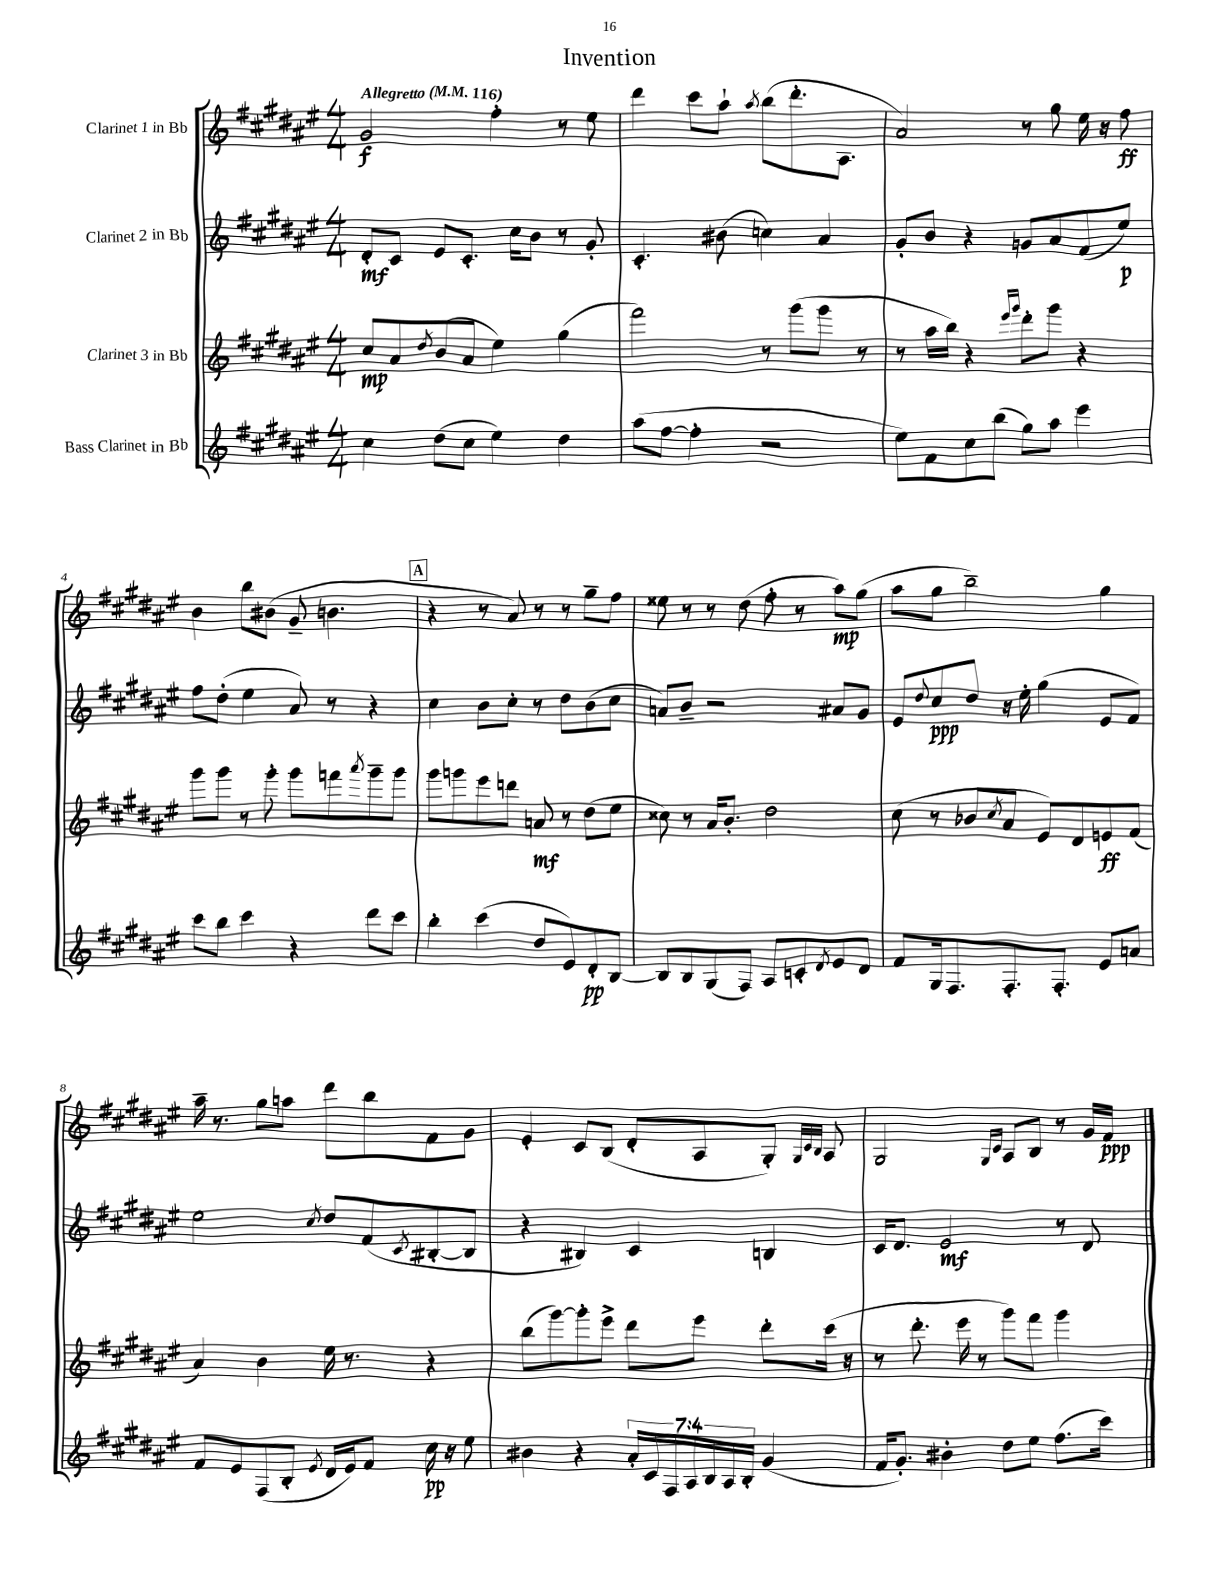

**kern	**kern	**kern	**kern
*staff4	*staff3	*staff2	*staff1
*clefG2	*clefG2	*clefG2	*clefG2
*k[f#c#g#d#a#e#]	*k[f#c#g#d#a#e#]	*k[f#c#g#d#a#e#]	*k[f#c#g#d#a#e#]
*M4/4	*M4/4	*M4/4	*M4/4
*MM116	*MM116	*MM116	*MM116
4cc#	8cc#	8d#'	2g#
.	8a#	8c#	.
.	8qdd#	.	.
(8dd#	(8b	8e#	.
8cc#	8a#	8.c#'	.
4ee#)	4ee#)	.	4ff#'
.	.	16cc#	.
.	.	8b	.
4dd#	(4gg#	8r	8r
.	.	8g#'	8ee#
=	=	=	=
(8aa#	2fff#)	4.c#'	4ddd#
[8ff#	.	.	.
4ff#']	.	.	8ccc#
.	.	(8b#	8aa#`
.	.	.	8qaa#
2r	8r	4cc)	(8bb
.	(8ggg#	.	8.ddd#'
.	8ggg#	4a#	.
.	.	.	8.A#
.	8r	.	.
=	=	=	=
8ee#)	8r	8g#'	2a#)
8f#	16aa#	8b	.
.	16bb)	.	.
8cc#	4r	4r	.
(8bb	.	.	.
.	16qqeee#	.	.
.	16qqggg#	.	.
8gg#)	8ddd#'	8g	8r
8aa#	8ggg#	8a#	8gg#
4eee#	4r	(8f#	16ee#
.	.	.	16r
.	.	8ee#)	8ff#
=	=	=	=
8ccc#	8ggg#	8ff#	4b
8bb	8ggg#	(8dd#'	.
4ccc#	8r	4ee#	8bb
.	8ggg#'	.	(8b#
4r	8ggg#	8a#)	8g#~
.	8fff	8r	4.b
.	8qaaa#	.	.
8ddd#	8ggg#~	4r	.
8ccc#	8ggg#	.	.
=	=	=	=
4bb'	8ggg#	4cc#	4r
.	8ggg	.	.
(4ccc#	8eee#	8b	8r
.	8ddd	8cc#'	8a#)
8dd#	8a	8r	8r
8e#)	8r	8dd#	8r
8d#'	(8dd#	(8b	8gg#~
[8B	8ee#	8cc#	8ff#
=	=	=	=
8B]	8cc##)	8a)	8ee##
8B	8r	8b~	8r
(8G#	16a#	2r	8r
.	8.b'	.	.
8F#)	.	.	(8dd#
8A#	2dd#	.	8ff#'
8c'	.	.	8r
8qd#	.	.	.
8e#	.	8a#	8aa#)
8d#	.	8g#	(8gg#
=	=	=	=
8f#	(8cc#	8e#	8aa#
.	.	8qqdd#	.
16G#	8r	8cc#	8gg#
8.F#	.	.	.
.	8b-	8dd#	2bb~)
.	8qcc#	.	.
8.F#'	8a#	16r	.
.	.	16ee#'	.
.	8e#)	(4gg#	.
8.F#'	.	.	.
.	8d#	.	.
8e#	8e	8e#	4gg#
8a	(8f#	8f#)	.
=	=	=	=
8f#	4a#)	2ee#	16aa#~
.	.	.	8.r
8e#	.	.	.
(8F#	4b	.	8gg#
8B'	.	.	8aa
8qe#	.	8qcc#	.
16d#	16ee#	8dd#	8ddd#
16e#)	8.r	.	.
8f#	.	(8f#	8bb
.	.	8qc#	.
16cc#	4r	[8B#'	8f#
16r	.	.	.
8ee#	.	8B#]	8g#
=	=	=	=
4b#	(8bb	4r	4e#'
.	[8ggg#)	.	.
4r	8ggg#']	4B#)	8c#
.	8eee#^	.	(8B
28a#'	8ddd#	4c#	8d#'
28c#	.	.	.
28F#	.	.	.
28A#	.	.	.
.	8eee#	.	8A#
28B	.	.	.
28A#	.	.	.
28B'	.	.	.
(4g#	8ddd#'	4B	8G#')
.	.	.	32qqG#
.	.	.	32qqc#
.	.	.	32qqB
.	(16ccc#	.	8A#
.	16r	.	.
=	=	=	=
16f#	8r	16c#	2G#
8.g#')	.	8.d#	.
.	8.ddd#'	.	.
4b#'	.	2e#	.
.	16eee#	.	.
.	8r	.	.
.	.	.	16qqG#
.	.	.	16qqc#
8dd#	8ggg#)	.	8A#
8ee#	8fff#	.	8B
(8.ff#	4ggg#	8r	8r
.	.	8d#	16g#
16ccc#)	.	.	16f#
==	==	==	==
*-	*-	*-	*-
